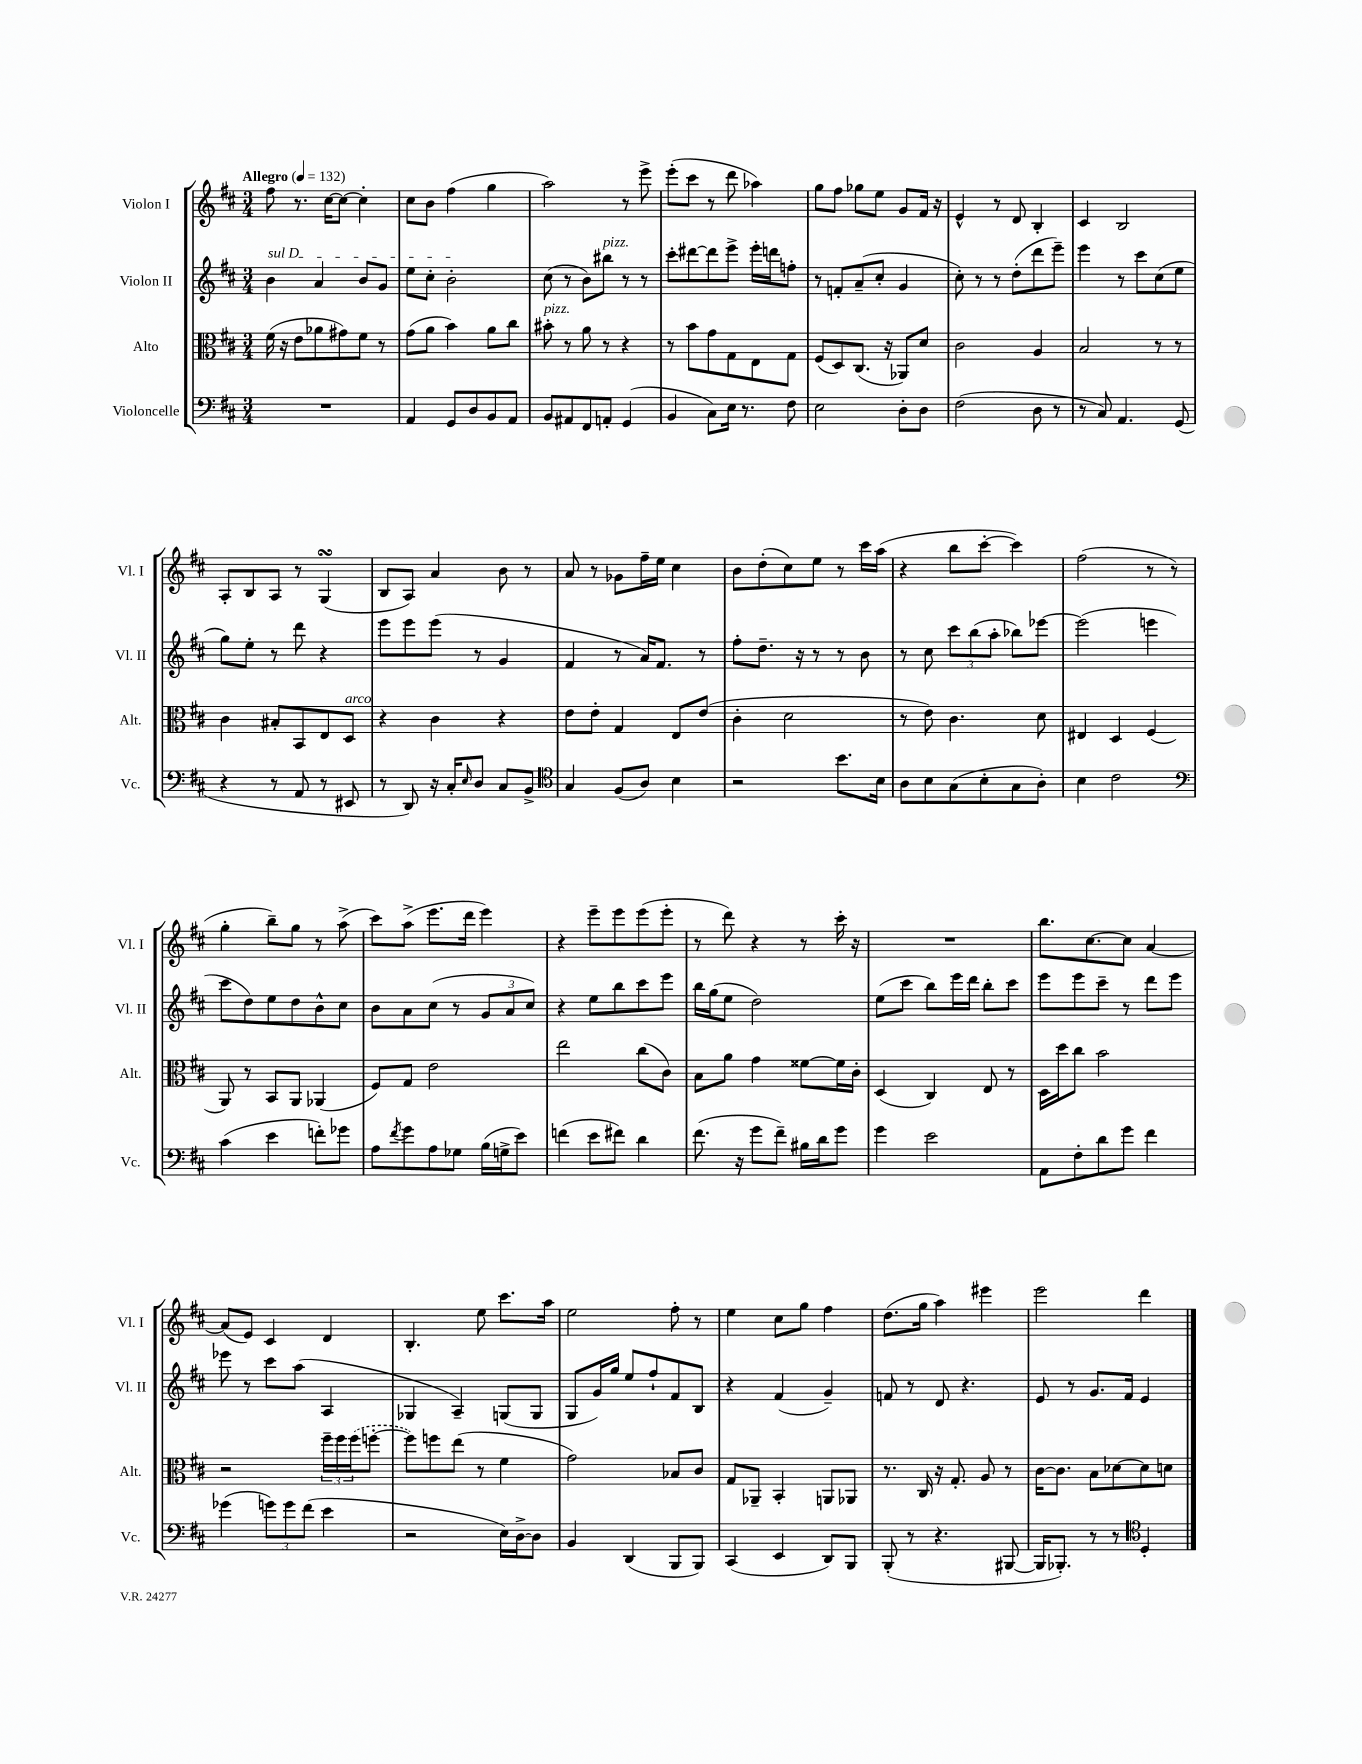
<<
\new StaffGroup <<
\new Staff = "s0" \with { instrumentName = "Violon I" shortInstrumentName = "Vl. I" } {
    \clef treble \key d \major \numericTimeSignature \time 3/4 \tempo "Allegro" 4 = 132
    fis''8 r8. cis''16~ cis''8~ cis''4-. |
    cis''8 b'8 fis''4( g''4 |
    a''2) r8 e'''8-> |
    e'''8-.( cis'''8 r8 d'''8 aes''4) |
    g''8 fis''8 ges''8 e''8 g'8 fis'16 r16 |
    e'4-^ r8 d'8 b4-. |
    cis'4 b2 |
    a8-. b8 a8 r8 g4\turn( |
    b8 a8) a'4 b'8 r8 |
    a'8 r8 ges'8 fis''16-- e''16 cis''4 |
    b'8 d''8-.( cis''8) e''8 r8 cis'''16 a''16( |
    r4 b''8 cis'''8~-. cis'''4) |
    fis''2( r8 r8 |
    g''4-. b''8--) g''8 r8 a''8->( |
    cis'''8) a''8->( e'''8. d'''16 e'''4) |
    r4 e'''8-- e'''8 e'''8( e'''8-. |
    r8 d'''8) r4 r8 cis'''16-. r16 |
    R2. |
    b''8. cis''8.~ cis''8 a'4~ |
    a'8( e'8) cis'4 d'4 |
    b4.-. e''8 cis'''8. a''16 |
    e''2 fis''8-. r8 |
    e''4 cis''8 g''8 fis''4 |
    d''8.( g''16 a''4) eis'''4 |
    e'''2 d'''4 \bar "|." |
}
\new Staff = "s1" \with { instrumentName = "Violon II" shortInstrumentName = "Vl. II" } {
    \clef treble \key d \major \numericTimeSignature \time 3/4
    \once \override TextSpanner.bound-details.left.text = \markup { \italic "sul D" } b'4\startTextSpan a'4 b'8 g'8 |
    e''8 cis''8-. b'2-.\stopTextSpan |
    cis''8( r8 b'8) bis''8^\markup { \italic "pizz." } r8 r8 |
    cis'''8-. dis'''8~ dis'''8 e'''8-> e'''16-. d'''16 f''8-. |
    r8 f'8-. a'8--( cis''8-. g'4 |
    cis''8-.) r8 r8 d''8-.( d'''8 e'''8--) |
    e'''4 r8 cis'''8 cis''8( e''8 |
    g''8) e''8-. r8 d'''8 r4 |
    e'''8 e'''8 e'''8( r8 g'4 |
    fis'4 r8 a'16) fis'8. r8 |
    fis''8-. d''8.-- r16 r8 r8 b'8 |
    r8 cis''8 \tuplet 3/2 { cis'''8 b''8( a''8-. } bes''8) ees'''8~ |
    ees'''2( e'''4 |
    cis'''8 d''8) e''8 d''8 b'8-^ cis''8 |
    b'8 a'8 cis''8( r8 \tuplet 3/2 { g'8 a'8 cis''8) } |
    r4 e''8 b''8 cis'''8 e'''8 |
    b''16 g''16( e''8 d''2) |
    e''8( cis'''8 b''8) e'''16 d'''16 b''8-. cis'''8 |
    e'''8 e'''8 cis'''8-- r8 d'''8 e'''8 |
    ees'''8 r8 cis'''8 a''8( a4 |
    ges4 a4--) g8( g8 |
    g8 g'16) g''16 e''8 fis''8-! fis'8 b8 |
    r4 fis'4( g'4--) |
    f'8 r8 d'8 r4. |
    e'8 r8 g'8. fis'16 e'4 \bar "|." |
}
\new Staff = "s2" \with { instrumentName = "Alto" shortInstrumentName = "Alt." } {
    \clef alto \key d \major \numericTimeSignature \time 3/4
    fis'16( r16 e'8 aes'8 gis'8) fis'8 r8 |
    g'8( a'8 b'4) a'8 cis''8 |
    bis'8-.^\markup { \italic "pizz." } r8 a'8 r8 r4 |
    r8 b'8 g'8 g8 e8 g8 |
    fis8( d8) cis8.( r16 aes,8) d'8 |
    cis'2 a4 |
    b2 r8 r8 |
    cis'4 bis8-. b,8 e8 d8^\markup { \italic "arco" } |
    r4 cis'4 r4 |
    e'8 e'8-. g4 e8 e'8( |
    cis'4-. d'2 |
    r8 e'8) cis'4. d'8 |
    eis4 d4 fis4( |
    a,8) r8 b,8 a,8 aes,4( |
    fis8) g8 e'2 |
    e''2 cis''8( cis'8) |
    b8 a'8 g'4 fisis'8~ fisis'16 cis'16-. |
    d4( cis4) e8 r8 |
    d16 d''16 cis''8 b'2 |
    r2 \tuplet 3/2 { fis''16-- fis''16 \once \slurDashed fis''16( } f''8~-. |
    f''8) f''8 e''8( r8 fis'4 |
    g'2) bes8 cis'8 |
    g8 aes,8-- b,4-. a,8 aes,8 |
    r8. cis16 r16 g8.-. a8 r8 |
    cis'16~ cis'8. b8 des'8~ des'8 d'8 \bar "|." |
}
\new Staff = "s3" \with { instrumentName = "Violoncelle" shortInstrumentName = "Vc." } {
    \clef bass \key d \major \numericTimeSignature \time 3/4
    R2. |
    a,4 g,8 d8 b,8 a,8 |
    b,8 ais,8 fis,8 a,8-. g,4( |
    b,4 cis8) e16 r8. fis8 |
    e2 d8-. d8 |
    fis2( d8 r8 |
    r8 cis8) a,4. g,8( |
    r4 r8 a,8 r8 eis,8 |
    r8 d,8) r16 cis16-. \grace { e16 } d8 cis8 b,8-> |
    \clef tenor g4 fis8( a8) b4 |
    r2 b'8. b16 |
    a8 b8 g8( b8-. g8 a8-.) |
    b4 cis'2 |
    \clef bass cis'4( e'4 f'8-.) ges'8 |
    a8 \acciaccatura { fis'8 } g'8 a8 ges8 b16( g16-> e'8) |
    f'4( e'8 fis'8) d'4 |
    fis'8.( r16 g'8 fis'8--) bis16 d'16 g'8 |
    g'4 e'2 |
    a,8 fis8-. d'8 g'8 fis'4 |
    ges'4( \tuplet 3/2 { g'8) g'8 fis'8( } e'4 |
    r2 e16) d16~-> d8 |
    b,4 d,4( b,,8 b,,8) |
    cis,4( e,4 d,8) b,,8 |
    b,,8-.( r8 r4. bis,,8~ |
    bis,,16 bes,,8.-.) r8 r8 \clef tenor d4-. \bar "|." |
}
>>
>>
\layout { \context { \Score \remove "Bar_number_engraver" } }
